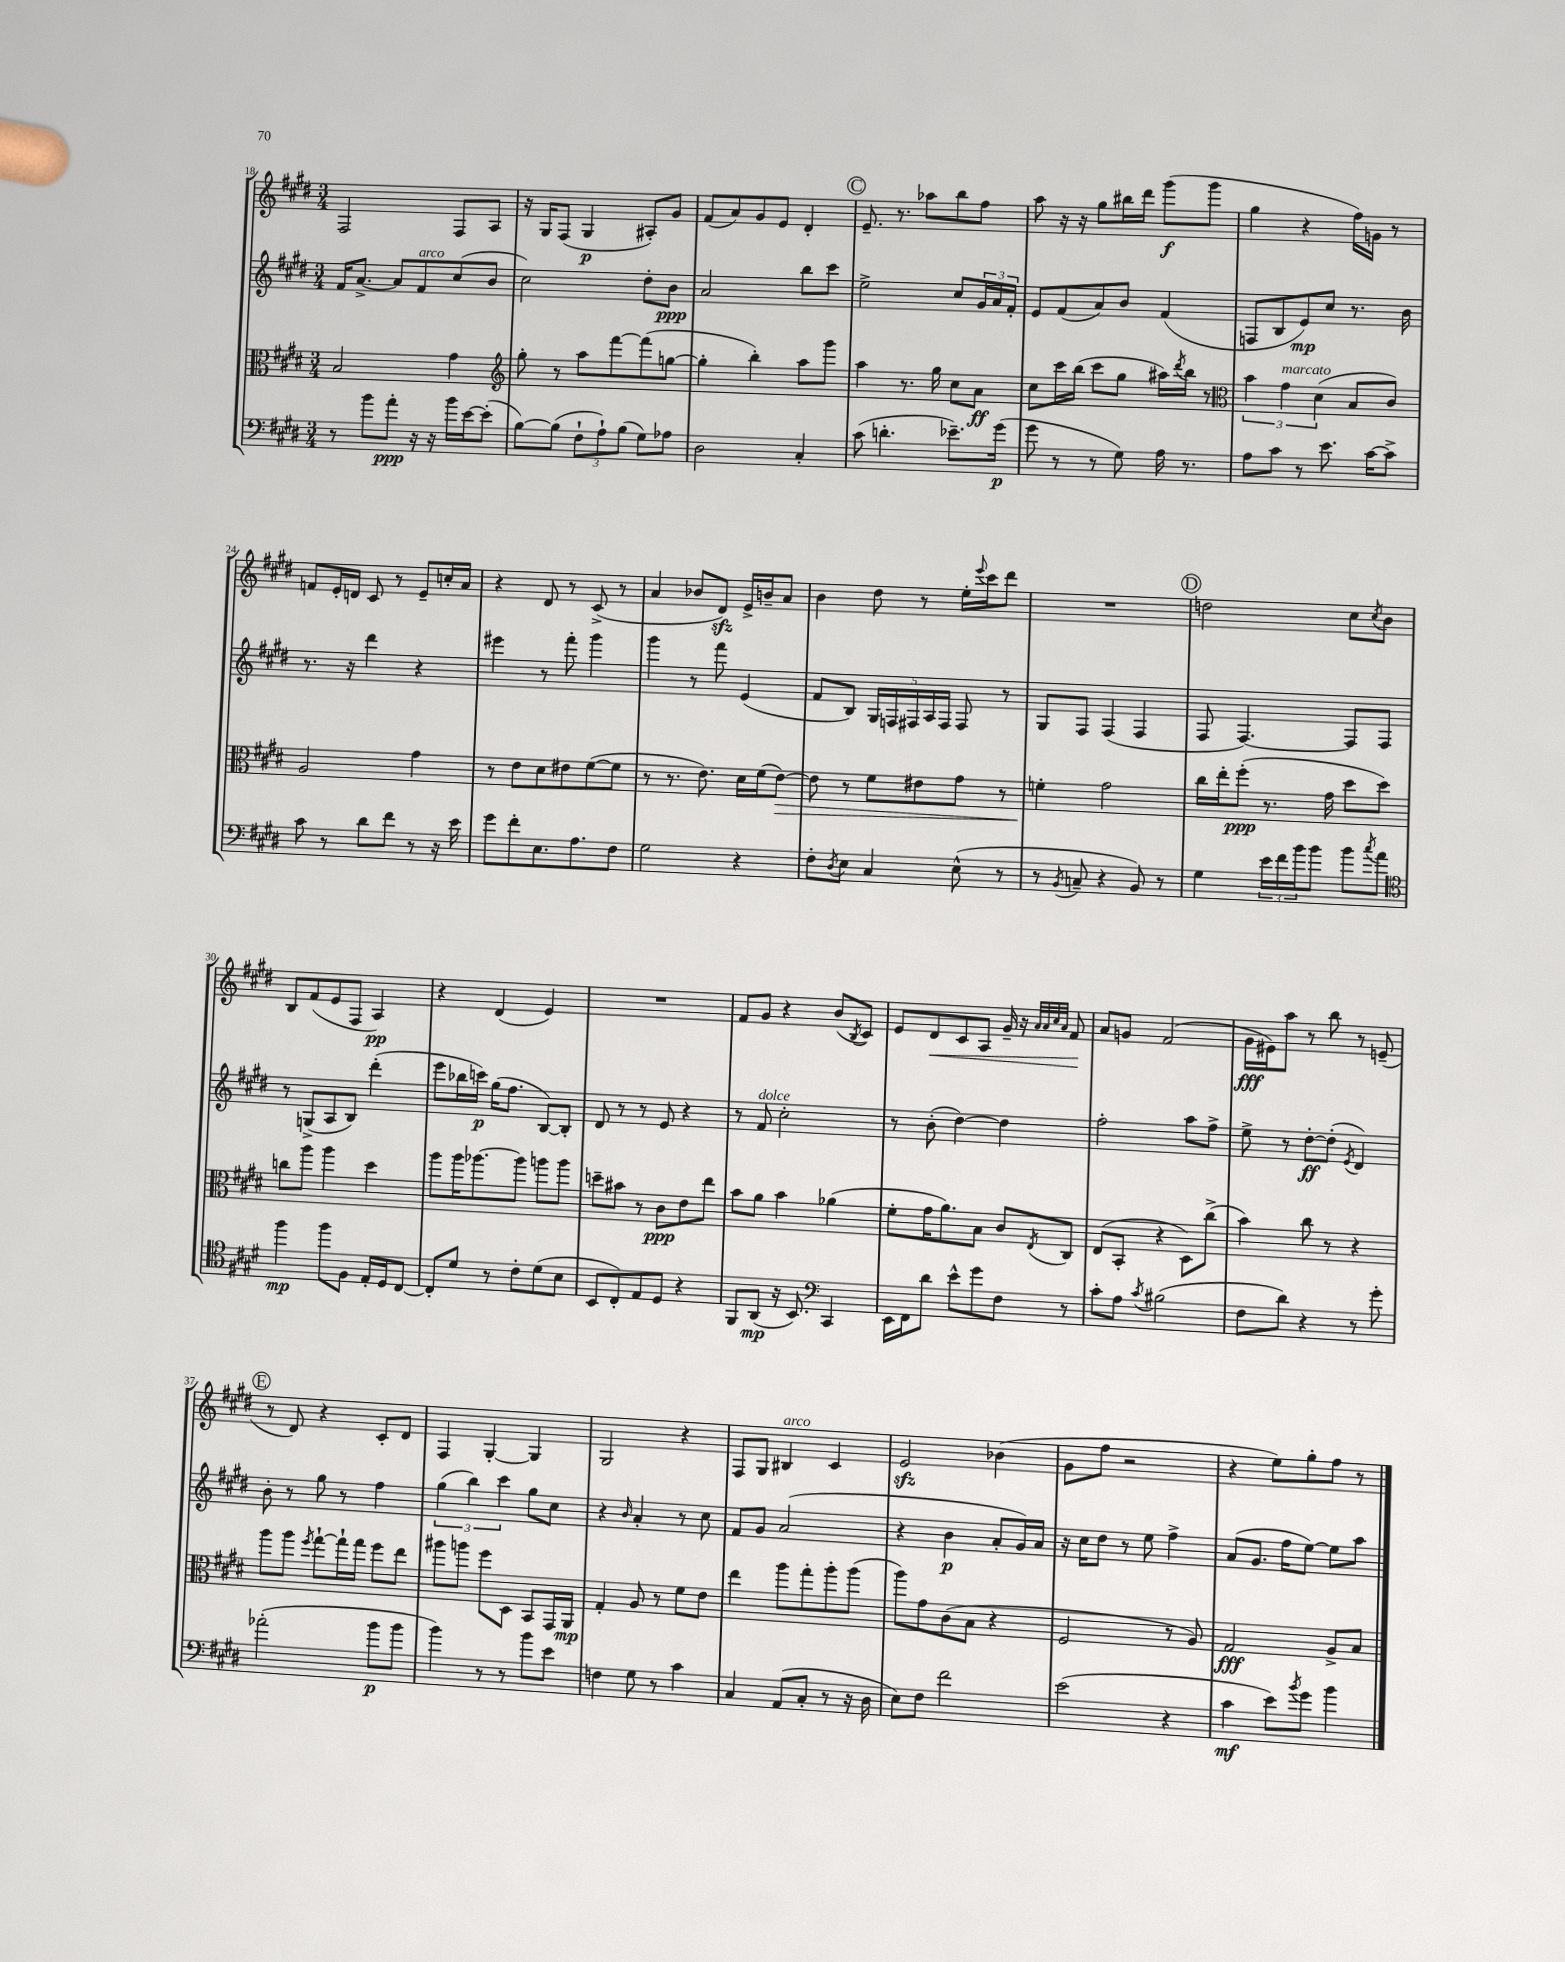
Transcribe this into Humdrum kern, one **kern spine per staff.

**kern	**dynam	**kern	**dynam	**kern	**dynam	**kern	**dynam
*part4	*part4	*part3	*part3	*part2	*part2	*part1	*part1
*staff4	*staff4	*staff3	*staff3	*staff2	*staff2	*staff1	*staff1
*clefF4	*	*clefC3	*	*clefG2	*	*clefG2	*
*k[f#c#g#d#]	*	*k[f#c#g#d#]	*	*k[f#c#g#d#]	*	*k[f#c#g#d#]	*
*M3/4	*	*M3/4	*	*M3/4	*	*M3/4	*
=18	=18	=18	=18	=18	=18	=18	=18
8r	.	2B/	.	16f#/KL	.	2F#/	.
.	.	.	.	[8.a^/J	.	.	.
8b\L	.	.	.	.	.	.	.
8a'\J	ppp	.	.	8a/L]	.	.	.
!	!	!	!	!LO:TX:a:i:t=arco	!	!	!
16r	.	.	.	8f#/	.	.	.
16r	.	.	.	.	.	.	.
16b\LL	.	4g#\	.	(8cc#/	.	8F#/L	.
[16e\J	.	.	.	.	.	.	.
(8e'\J]	.	.	.	8b/J	.	8A/J	.
=19	=19	=19	=19	=19	=19	=19	=19
*	*	*clefG2	*	*	*	*	*
[8B\L)	.	8gg#'\	.	2cc#\)	.	16r	.
.	.	.	.	.	.	16G#/KL	.
(8B\J]	.	8r	.	.	.	(8F#/J	.
12F#`\L	.	8aa\L	.	.	.	4G#/	p
12A`\)	.	.	.	.	.	.	.
.	.	[8fff#\	.	.	.	.	.
(12B\J	.	.	.	.	.	.	.
8G#\L)	.	(8fff#\]	.	8dd#'\L	.	8A#X'/L)	.
8A-X\J	.	[8ggn\J	.	8b\J	ppp	8g#/J	.
=20	=20	=20	=20	=20	=20	=20	=20
2D#\	.	4gg'\]	.	2a/	.	(8f#/L	.
.	.	.	.	.	.	8a/)	.
.	.	4bb'\)	.	.	.	8g#/	.
.	.	.	.	.	.	8e/J	.
4C#'/	.	8aa\L	.	8bb\L	.	4d#'/	.
.	.	8ggg#\J	.	8ccc#\J	.	.	.
!!LO:REH:place=s1:t=C
=21	=21	=21	=21	=21	=21	=21	=21
(8c#\	.	4aa\	.	2ee^\	.	8.e~/	.
4.dn'\	.	.	.	.	.	.	.
.	.	.	.	.	.	8.r	.
.	.	8.r	.	.	.	.	.
.	.	.	.	.	.	8aa-X\L	.
.	.	16gg#\	.	.	.	.	.
8.e-X~\L)	.	8cc#\L	.	8cc#/L	.	8bb\	.
.	.	8a\J	ff	24g#/L	.	8ff#\J	.
.	.	.	.	24a/	.	.	.
(16g#\Jk	p	.	.	.	.	.	.
.	.	.	.	24f#'/JJ	.	.	.
=22	=22	=22	=22	=22	=22	=22	=22
8g#\	.	8cc#\L	.	8e/L	.	8aa\	.
8r	.	16ccc#\L	.	(8f#/	.	16r	.
.	.	(16bb\JJ	.	.	.	16r	.
8r	.	8ccc#\L	.	8a/)	.	8gg#\L	.
8G#\)	.	8gg#\J	.	8b/J	.	16bb#X\L	.
.	.	.	.	.	.	16ddd#\JJ	.
16A\	.	16aa#X\LL)	.	(4f#/	.	(8ggg#\L	f
.	.	8qddd#/	.	.	.	.	.
8.r	.	16bb\JJ	.	.	.	.	.
.	.	8r	.	.	.	8ggg#\J	.
=23	=23	=23	=23	=23	=23	=23	=23
*	*	*clefC3	*	*	*	*	*
8A\L	.	6b\	.	8Fn/L	.	4gg#\	.
8c#\J	.	.	.	8B/	.	.	.
!	!	!LO:TX:a:i:t=marcato	!	!	!	!	!
.	.	6g#\	.	.	.	.	.
8r	.	.	.	8e/)	mp	4r	.
.	.	(6d#\	.	.	.	.	.
8.e\	.	.	.	8cc#/J	.	.	.
.	.	8B/L	.	8.r	.	16ff#\LL)	.
[16c#\KL	.	.	.	.	.	16gn\JJ	.
8c#^\J]	.	8c#/J)	.	.	.	8r	.
.	.	.	.	16b\	.	.	.
!!LO:LB:g=z
=24	=24	=24	=24	=24	=24	=24	=24
8c#\	.	2A/	.	8.r	.	8fn/L	.
8r	.	.	.	.	.	16e'/L	.
.	.	.	.	16r	.	16dn/JJ	.
8d#\L	.	.	.	4ddd#\	.	8c#/	.
8f#\J	.	.	.	.	.	8r	.
8r	.	4g#\	.	4r	.	8e~/L	.
16r	.	.	.	.	.	16ccn'/L	.
16e\	.	.	.	.	.	16a/JJ	.
=25	=25	=25	=25	=25	=25	=25	=25
8g#\L	.	8r	.	4eee#X\	.	4r	.
8f#'\	.	8e\L	.	.	.	.	.
8.E\	.	8d#\	.	8r	.	8d#/	.
.	.	8e#X\	.	8fff#'\	.	8r	.
8.A\	.	.	.	.	.	.	.
.	.	([8f#\	.	4ggg#\	.	(8c#^/	.
8F#\J	.	8f#\J]	.	.	.	8r	.
=26	=26	=26	=26	=26	=26	=26	=26
2G#\	.	8r	.	4ggg#\	.	4a/	.
.	.	8.r	.	.	.	.	.
.	.	.	.	8r	.	8b-X/L	.
.	.	8.e\)	.	.	.	.	.
.	.	.	.	8fff#\	.	8d#zz/J)	.
4r	.	16d#\LL	.	(4e/	.	16e^/LL	.
.	.	(16f#\J	.	.	.	16bn~/J	.
!	!	!	!LO:HP:b	!	!	!	!
.	.	[8e\J)	>	.	.	8a/J	.
=27	=27	=27	=27	=27	=27	=27	=27
8F#'\L	.	8e\]	.	8f#/L	.	4b\	.
8qD#/	.	.	.	.	.	.	.
8E\J	.	8r	.	8B/J)	.	.	.
4C#/	.	8f#\L	.	20G#/LL	.	8dd#\	.
.	.	.	.	20Fn/	.	.	.
.	.	.	.	20F#X/	.	.	.
.	.	8e#X\	.	.	.	8r	.
.	.	.	.	20A/	.	.	.
.	.	.	.	20F#/JJ	.	.	.
(8E^^\	.	8g#\J	.	8F#/	.	16ee'\LL	.
.	.	.	.	.	.	8qqeee/	.
.	.	.	.	.	.	16ccc#\J	.
8r	.	8r	.	8r	.	8ddd#\J	.
=28	=28	=28	=28	=28	=28	=28	=28
8r	.	4fn'\	.	8G#/L	.	2.r	.
8qBB/	.	.	.	.	.	.	.
8Cn~/	.	.	.	8F#/J	.	.	.
4r	.	2g#\	]	(4F#/	.	.	.
8BB/)	.	.	.	4F#/	.	.	.
8r	.	.	.	.	.	.	.
!!LO:REH:place=s1:t=D
=29	=29	=29	=29	=29	=29	=29	=29
4G#\	.	16cc#\LL	.	8F#/	.	2ddn\	.
.	.	16ee'\J	.	.	.	.	.
.	.	(8ff#'\J	ppp	[4.F#/)	.	.	.
24e\LL	.	8.r	.	.	.	.	.
24f#\	.	.	.	.	.	.	.
24b\J	.	.	.	.	.	.	.
8b\J	.	.	.	.	.	.	.
.	.	16g#\	.	.	.	.	.
8b\L	.	8dd#\L	.	8F#/L]	.	8cc#\L	.
8qcc#/	.	.	.	.	.	8qcc#/	.
8a\J	.	8dd#\J)	.	8F#/J	.	8b\J	.
!!LO:LB:g=z
=30	=30	=30	=30	=30	=30	=30	=30
*clefC4	*	*	*	*	*	*	*
4ff#\	mp	8ccn\L	.	8r	.	8B/L	.
.	.	8aa\J	.	(8Gn^/L	.	(8f#/	.
8ff#\L	.	4aa\	.	8A/	.	8e/	.
8F#\J	.	.	.	8B/J)	.	8F#/J	.
16E'/LL	.	4dd#\	.	(4ddd#'\	.	4A/)	pp
16D#/J	.	.	.	.	.	.	.
[8C#/J	.	.	.	.	.	.	.
=31	=31	=31	=31	=31	=31	=31	=31
8C#'/L]	.	8aa\L	.	8eee\L	.	4r	.
8d#/J	.	16aa\K	.	16bb-X\L	.	.	.
.	.	[8.aa-X\	.	16cccn\JJ)	p	.	.
8r	.	.	.	(16gg#\KL	.	(4d#/	.
.	.	.	.	8.ff#\J	.	.	.
8c#'\L	.	8aa-\J]	.	.	.	.	.
(8d#\	.	8aan\L	.	[8B/L)	.	4e/)	.
8B\J	.	8aa\J	.	8B'/J]	.	.	.
=32	=32	=32	=32	=32	=32	=32	=32
8BB/L	.	8ddn~\L	.	8d#/	.	2.r	.
8C#'/)	.	8b#X\J	.	8r	.	.	.
8E/	.	8r	.	8r	.	.	.
8D#/J	.	8c#\L	ppp	8e/	.	.	.
4r	.	8e\	.	4r	.	.	.
.	.	8ee\J	.	.	.	.	.
=33	=33	=33	=33	=33	=33	=33	=33
8FF#/L	.	8b\L	.	8r	.	8f#/L	.
!	!	!	!	!LO:TX:a:i:t=dolce	!	!	!
(8AA/J	mp	8a\J	.	8f#/	.	8g#/J	.
16r	.	4b\	.	2cc#'\	.	4r	.
8.BB/)	.	.	.	.	.	.	.
*clefF4	*	*	*	*	*	*	*
4CC#/	.	(4a-X\	.	.	.	(8b/L	.
.	.	.	.	.	.	8qB/	.
.	.	.	.	.	.	8c#/J)	.
=34	=34	=34	=34	=34	=34	=34	=34
16EE\LL	.	8f#'\L	.	8r	.	8e/L	.
16FF#\J	.	.	.	.	.	.	.
!	!	!	!	!	!	!	!LO:HP:b
8d#\J	.	16g#\K	.	(8b'\	.	8d#/	<
.	.	8.a\)	.	.	.	.	.
8e^^\L	.	.	.	[4dd#\)	.	8c#/	.
8g#\	.	8B\J	.	.	.	8A/J	.
8F#\J	.	8c#/L	.	4dd#\]	.	16g#~/	.
.	.	.	.	.	.	16r	.
.	.	.	.	.	.	32qqa/LLL	.
.	.	.	.	.	.	32qqa/	.
.	.	.	.	.	.	32qqcc#/	.
.	.	8qE/	.	.	.	32qqa/JJJ	.
8r	.	8C#/J	.	.	.	8f#/	.
.	.	.	.	.	.	.	[
=35	=35	=35	=35	=35	=35	=35	=35
8c#'\L	.	(8E/L	.	2ff#'\	.	8a/L	.
8A\J	.	8BB'/J	.	.	.	8gn/J	.
8qc#/	.	.	.	.	.	.	.
(2B#X\	.	4r	.	.	.	(2f#/	.
.	.	8D#\L)	.	8aa\L	.	.	.
.	.	(8cc#^\J	.	8ff#^\J	.	.	.
=36	=36	=36	=36	=36	=36	=36	=36
8F#\L	.	4b\)	.	8ee^\	.	16g#\LL	fff
.	.	.	.	.	.	16e#X\J)	.
8d#\J)	.	.	.	8r	.	8aa\J	.
4r	.	8cc#\	.	[8dd#'\L	ff	8r	.
.	.	8r	.	(8dd#'\J]	.	8bb\	.
.	.	.	.	8qe/	.	.	.
8r	.	4r	.	4d#/)	.	8r	.
8g#'\	.	.	.	.	.	(8en~/	.
!!LO:LB:g=z
!!LO:REH:place=s1:t=E
=37	=37	=37	=37	=37	=37	=37	=37
(2a-X'\	.	8aa\L	.	8b'\	.	8r	.
.	.	8aa\J	.	8r	.	8d#/)	.
.	.	8qff#/	.	.	.	.	.
.	.	[8gg#`\L	.	8gg#\	.	4r	.
.	.	16gg#`\L]	.	8r	.	.	.
.	.	16gg#\JJ	.	.	.	.	.
8b\L	p	8ff#\L	.	4ff#\	.	8c#'/L	.
8b\J	.	8ee\J	.	.	.	8d#/J	.
=38	=38	=38	=38	=38	=38	=38	=38
4b\)	.	8aa#X\L	.	(6gg#\	.	4F#/	.
.	.	8aan\J	.	.	.	.	.
.	.	.	.	6bb\)	.	.	.
8r	.	8ff#\L	.	.	.	[4G#'/	.
.	.	.	.	6ccc#\	.	.	.
8r	.	8D#\J	.	.	.	.	.
8b\L	.	8BB/L	.	8gg#\L	.	4G#/]	.
8e\J	.	16GG#/L	.	8cc#\J	.	.	.
.	.	16AA/JJ	mp	.	.	.	.
=39	=39	=39	=39	=39	=39	=39	=39
4Fn\	.	4G#'/	.	4r	.	2G#/	.
.	.	.	.	16qqb/	.	.	.
8G#\	.	8A/	.	4a'/	.	.	.
8r	.	8r	.	.	.	.	.
4c#\	.	8f#\L	.	8r	.	4r	.
.	.	8e\J	.	8cc#\	.	.	.
=40	=40	=40	=40	=40	=40	=40	=40
4C#/	.	4ee\	.	8f#/L	.	8F#/L	.
.	.	.	.	8g#/J	.	8G#/J	.
!	!	!	!	!	!	!LO:TX:a:i:t=arco	!
(8AA/L	.	8aa\L	.	(2a/	.	4B#X/	.
8C#'/J	.	8gg#'\	.	.	.	.	.
8r	.	8aa'\	.	.	.	4c#/	.
16r	.	(8aa\J	.	.	.	.	.
16D#\	.	.	.	.	.	.	.
=41	=41	=41	=41	=41	=41	=41	=41
8E\L)	.	8aa\L)	.	4r	.	2ezz/	.
8F#\J	.	8g#\	.	.	.	.	.
2f#\	.	(8c#\	.	4b\	p	.	.
.	.	8B\J	.	.	.	.	.
.	.	4r	.	8a'/L	.	(4b-X\	.
.	.	.	.	16g#/L)	.	.	.
.	.	.	.	16a/JJ	.	.	.
=42	=42	=42	=42	=42	=42	=42	=42
(2e\	.	2F#/	.	16r	.	8g#\L	.
.	.	.	.	16cc#\KL	.	.	.
.	.	.	.	8dd#\J	.	8ff#\J	.
.	.	.	.	8r	.	2r	.
.	.	.	.	8ee\	.	.	.
4r	.	8r	.	4ff#^\	.	.	.
.	.	8A/)	.	.	.	.	.
=43	=43	=43	=43	=43	=43	=43	=43
4c#\	mf	2G#/	fff	(8a/L	.	4r	.
.	.	.	.	8.g#/J	.	.	.
8e\L)	.	.	.	.	.	8ee\L)	.
.	.	.	.	16ff#\KL	.	.	.
8qb/	.	.	.	.	.	.	.
8g#\J	.	.	.	[8ee\J)	.	8gg#'\	.
4b\	.	8A^/L	.	8ee\L]	.	8ff#\J	.
.	.	8B/J	.	8aa\J	.	8r	.
==	==	==	==	==	==	==	==
*-	*-	*-	*-	*-	*-	*-	*-
